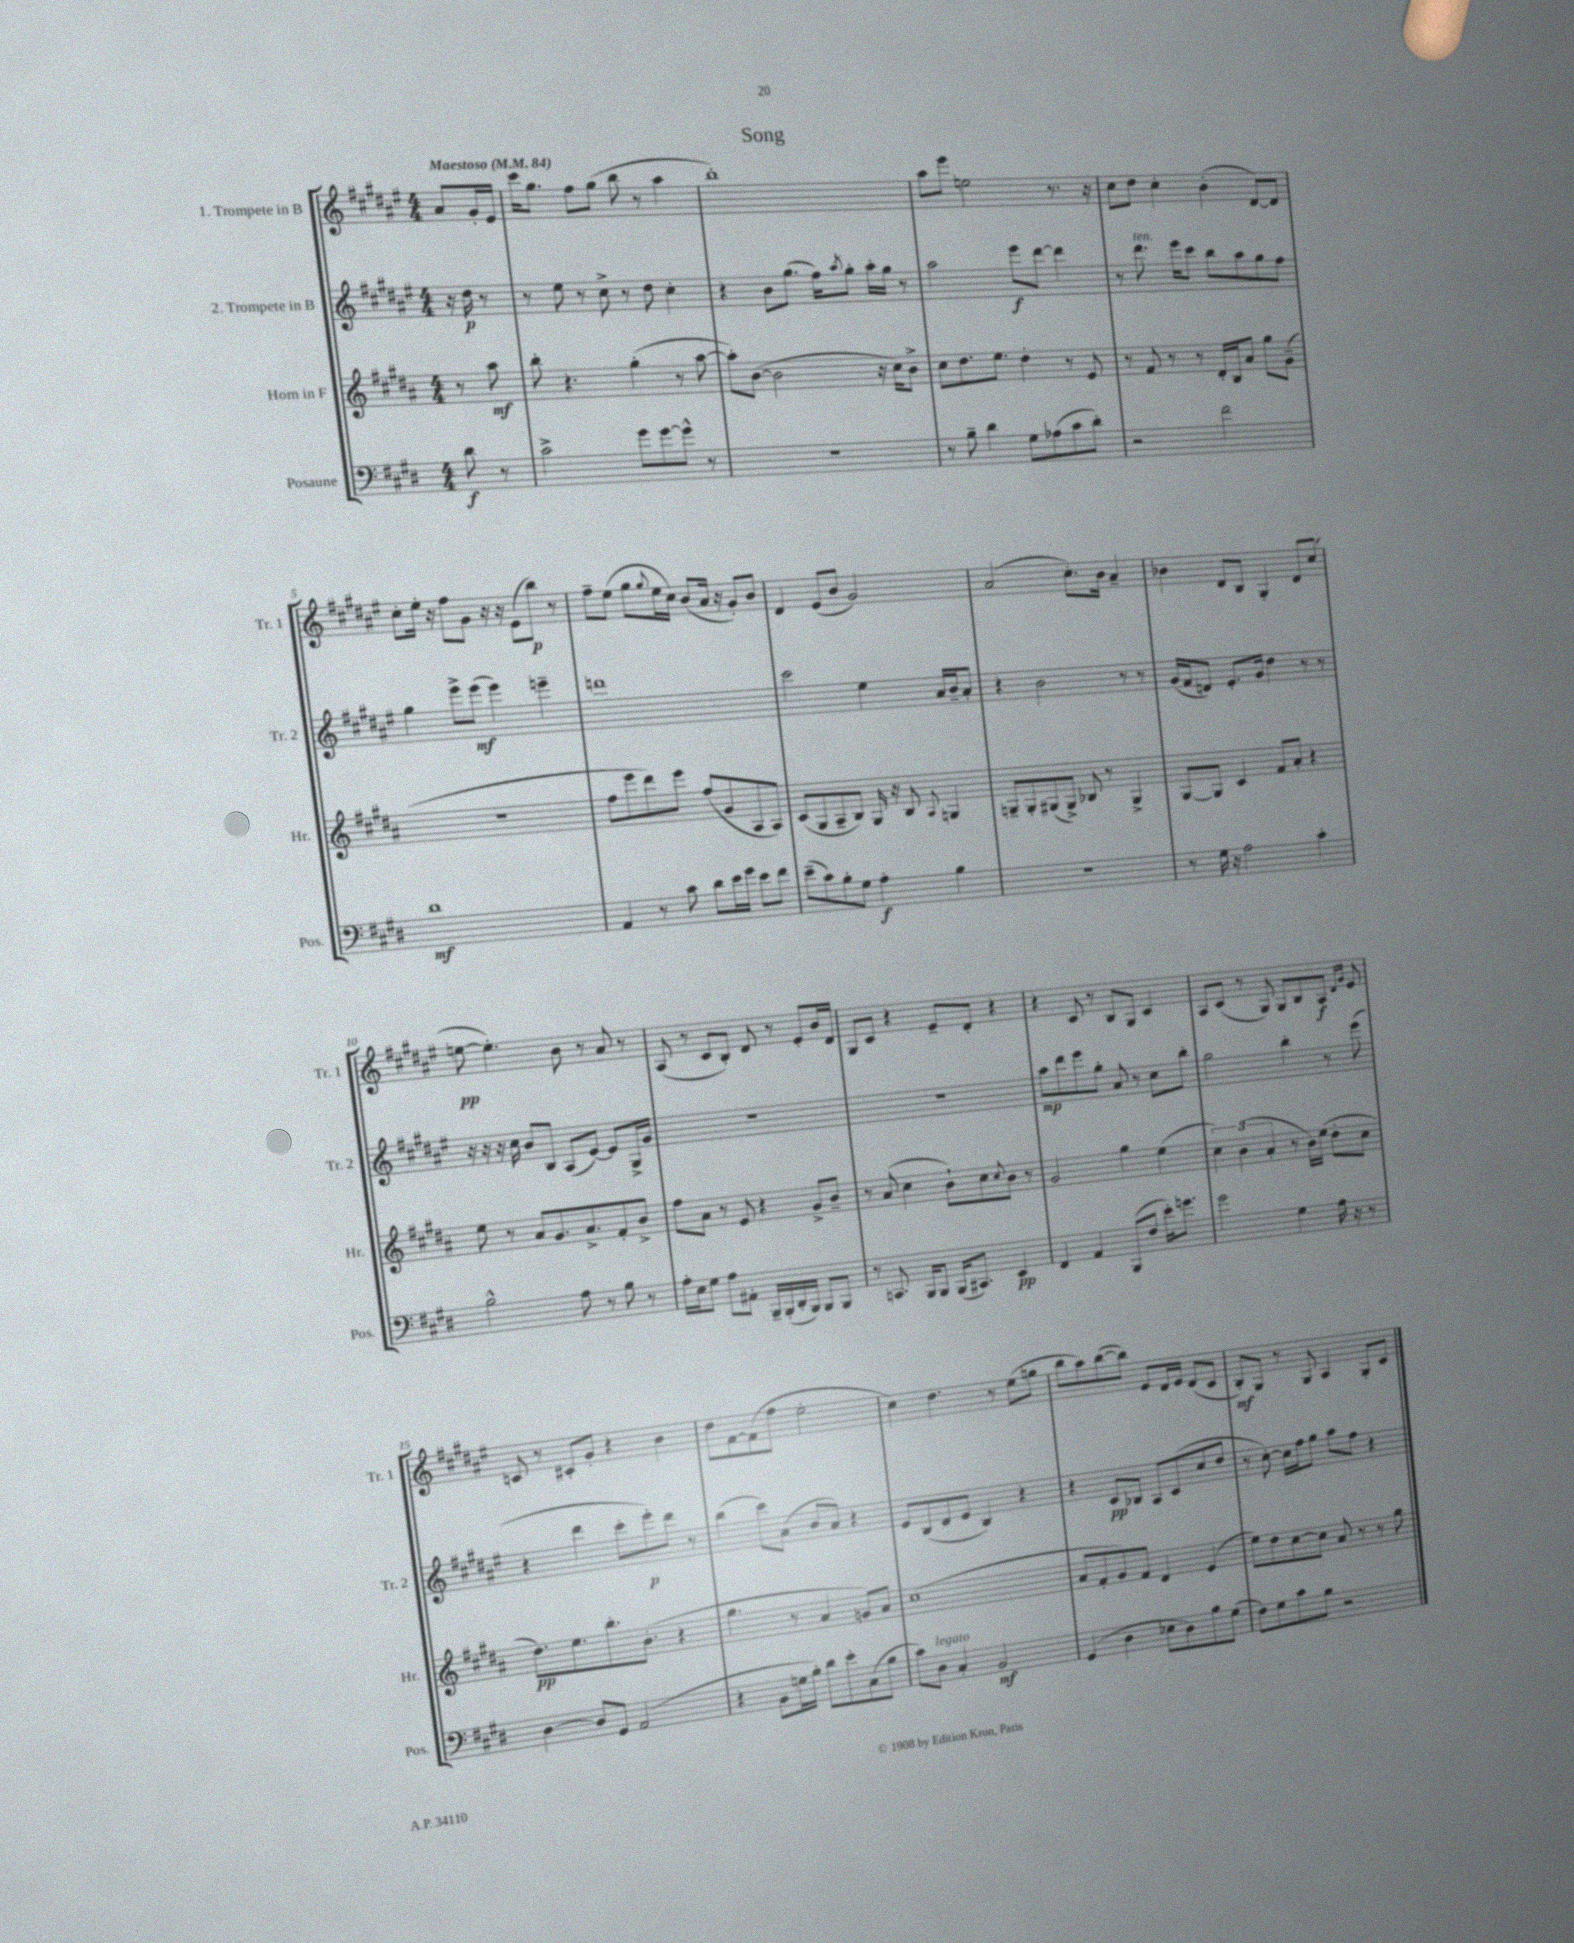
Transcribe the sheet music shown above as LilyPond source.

\header { title = "Song" }
<<
\new StaffGroup <<
\new Staff = "s0" \with { instrumentName = "1. Trompete in B" shortInstrumentName = "Tr. 1" } {
    \clef treble \key fis \major \numericTimeSignature \time 4/4 \partial 4 \tempo "Maestoso" 4 = 84
    ais'8 gis'16-. eis'16 |
    cis'''16 gis''8. fis''8 gis''8( b''8 r8 ais''4 |
    b''1-.) |
    ais''8 eis'''8 e''2 r8. r16 |
    cis''8 dis''8 cis''4-. b'4-.( dis'8~) dis'8 |
    cis''8-. eis''16-. r16 fis''8 gis'8 r16 r16 eis'8( b''8\p) r8 |
    fis''8-- eis''8( gis''8 \appoggiatura { gis''8 } eis''16 cis''16) b'8( ais'16 r16 gis'8-.) b'8 |
    dis'4 eis'8( b'8 gis'2) |
    ais'2( cis''8.-.) b'16 ais'4-- |
    bes'4 dis'8 b8 gis4-. dis'8 cis''8( |
    e''8~\pp e''4.-.) b'8 r8 ais'8 r8 |
    ais8( r8 cis'8 b8-.) dis'8 r8 eis'8-. b'16 dis'16 |
    gis8 cis'8 r4 eis'8-- dis'8-. r4 |
    r4 cis'8 r8 b8 gis8 cis'4 |
    ais8 cis'8( r8 gis8) gis8 b8 ais8\f \grace { dis'16 gis'16 } eis'8 |
    c'8 r8 cis'8-. gis'8-. r4 b'4 |
    dis''8 fis'8~ fis'8( fis''8 eis''2-. |
    cis''4) dis''4. r8 eis''8( g''8 |
    b''8 ais''8) b''8~( b''8) eis'8 dis'16 eis'16 dis'8( cis'8 |
    b8-.\mf) gis8 r8 gis8 ais4 gis8-. cis'8 \bar "|." |
}
\new Staff = "s1" \with { instrumentName = "2. Trompete in B" shortInstrumentName = "Tr. 2" } {
    \clef treble \key fis \major \numericTimeSignature \time 4/4 \partial 4
    r16 dis''16\p r8 |
    r8 eis''8 r8 cis''8-> r8 dis''8 cis''4-. |
    r4 b'8 gis''8.( fis''16) \acciaccatura { ais''8 } gis''8-. ais''16-. gis''16 r8 |
    ais''2 eis'''8\f dis'''8~ dis'''4 |
    r8 dis'''8.^\markup { \italic "ten." } eis'''16 cis'''8 b''8 ais''8 gis''8 fis''8 |
    gis''4 eis'''8-> eis'''8\mf( eis'''4) e'''4-- |
    d'''1 |
    cis'''2 eis''4 ais'16 b'16-- ais'8-. |
    r4 b'2 r8 r8 |
    gis'16( fis'16 d'8) eis'8.-. gis'16 dis''4 r8 r8 |
    r16 r16 r16 cis''16 b'8 b8 ais8( eis'8~) eis'8 gis16-> gis'16 |
    R1 |
    R1 |
    ais''8\mp dis'''8 eis'''8 gis''8-. ais'8 r8 cis''8 b''8-. |
    gis''2 b''4-. r8 eis'''8( |
    r4 dis'''4 cis'''8-. eis'''8-.\p) dis'''8 r8 |
    b''4( cis'''8) ais'8( b'8 ais'8) r4 |
    eis'8 b8( dis'8 eis'8 b4) r4 |
    r4 cis'8\pp bes8 ais8 cis'8( cis''8 dis''8 |
    r8 cis''8~-.) cis''16 fis''16 gis''8 ais''8 fis''8 r4 \bar "|." |
}
\new Staff = "s2" \with { instrumentName = "Horn in F" shortInstrumentName = "Hr." } {
    \clef treble \key b \major \numericTimeSignature \time 4/4 \partial 4
    r8 ais''8\mf |
    b''8-. r4. gis''4-.( r8 ais''8~ |
    ais''8-.) b'8~( b'2 r16 cis''16) b'8-> |
    cis''8 dis''8. e''8. dis''4-. r8 e'8 |
    r8 fis'8 r8 r8 dis'16-. b16 ais'8 gis''8 gis'8--( |
    R1 |
    fis''8 e'''8 dis'''8) e'''8 fis''8( gis'8 ais8 ais8) |
    cis'8( gis8 ais8-- b8) gis16 r16 b8 \appoggiatura { ais8 } g4 |
    g8-- g8-. gis8( gis8->) bes8 r8 gis4-> |
    gis8~ gis8 cis'4 fis'8 ais'8-. r4 |
    e''8 r8 ais'8 gis'8. ais'8.-> fis'8-. b'8-> |
    fis''8 ais'8 r8 e'8 r4 gis'8-> b'8-- |
    r8 ais'8( cis''4 b'8-!) cis''8 \appoggiatura { cis''8 } b'8 r8 |
    gis'2 gis''4 e''4( |
    \tuplet 3/2 { cis''4) b'4( ais'4-. } r8 b'16) e''16( dis''8-. cis''8 |
    dis''8.\pp) e''8. b''8.-. b'8.-.( r4 |
    gis''4. r8 ais'4 g'8) ais'8 |
    cis''1( |
    ais'8 fis'8-. gis'8) fis'8 dis'4 e'4( |
    e''8) dis''8 cis''8~ cis''8 ais'8 r8 r8 gis''8 \bar "|." |
}
\new Staff = "s3" \with { instrumentName = "Posaune" shortInstrumentName = "Pos." } {
    \clef bass \key e \major \numericTimeSignature \time 4/4 \partial 4
    dis'8\f r8 |
    cis'2-> gis'8 gis'8~ gis'8-^ r8 |
    R1 |
    r8 b8-- dis'4 gis8 aes8( cis'8 dis'8-.) |
    r2 fis'2 |
    dis'1\mf |
    a,4 r8 cis'8 dis'8 e'16 gis'16 e'8 fis'8 |
    e'8--( cis'8) b8-. gis8 a4-.\f b4 |
    R1 |
    r8 gis16 r16 a2 cis'4-. |
    b2-^ a8 r8 b8 r8 |
    a16-. e16 gis8 a8 ais,8-. b,,16-- b,,16-.( dis,16-. b,,16) b,,8 b,,8 |
    r8 c,8. b,,16 b,,8 b,,16( cis,8.) e,4\pp |
    fis,4 a,4 b,,8( fis8 e'16-.) g'8. |
    gis'2 gis4 a16 r16 r8 |
    dis4~ dis8 gis,8 a,2( |
    r4 b,8 g16 b16-.) dis'8 e'8-. cis8( b8 |
    cis'8) dis8^\markup { \italic "legato" } cis4-. b,2\mf |
    gis,4( dis4 ees8 dis8) b8 gis8( |
    fis8) gis8 cis'8 b8 r2 \bar "|." |
}
>>
>>
